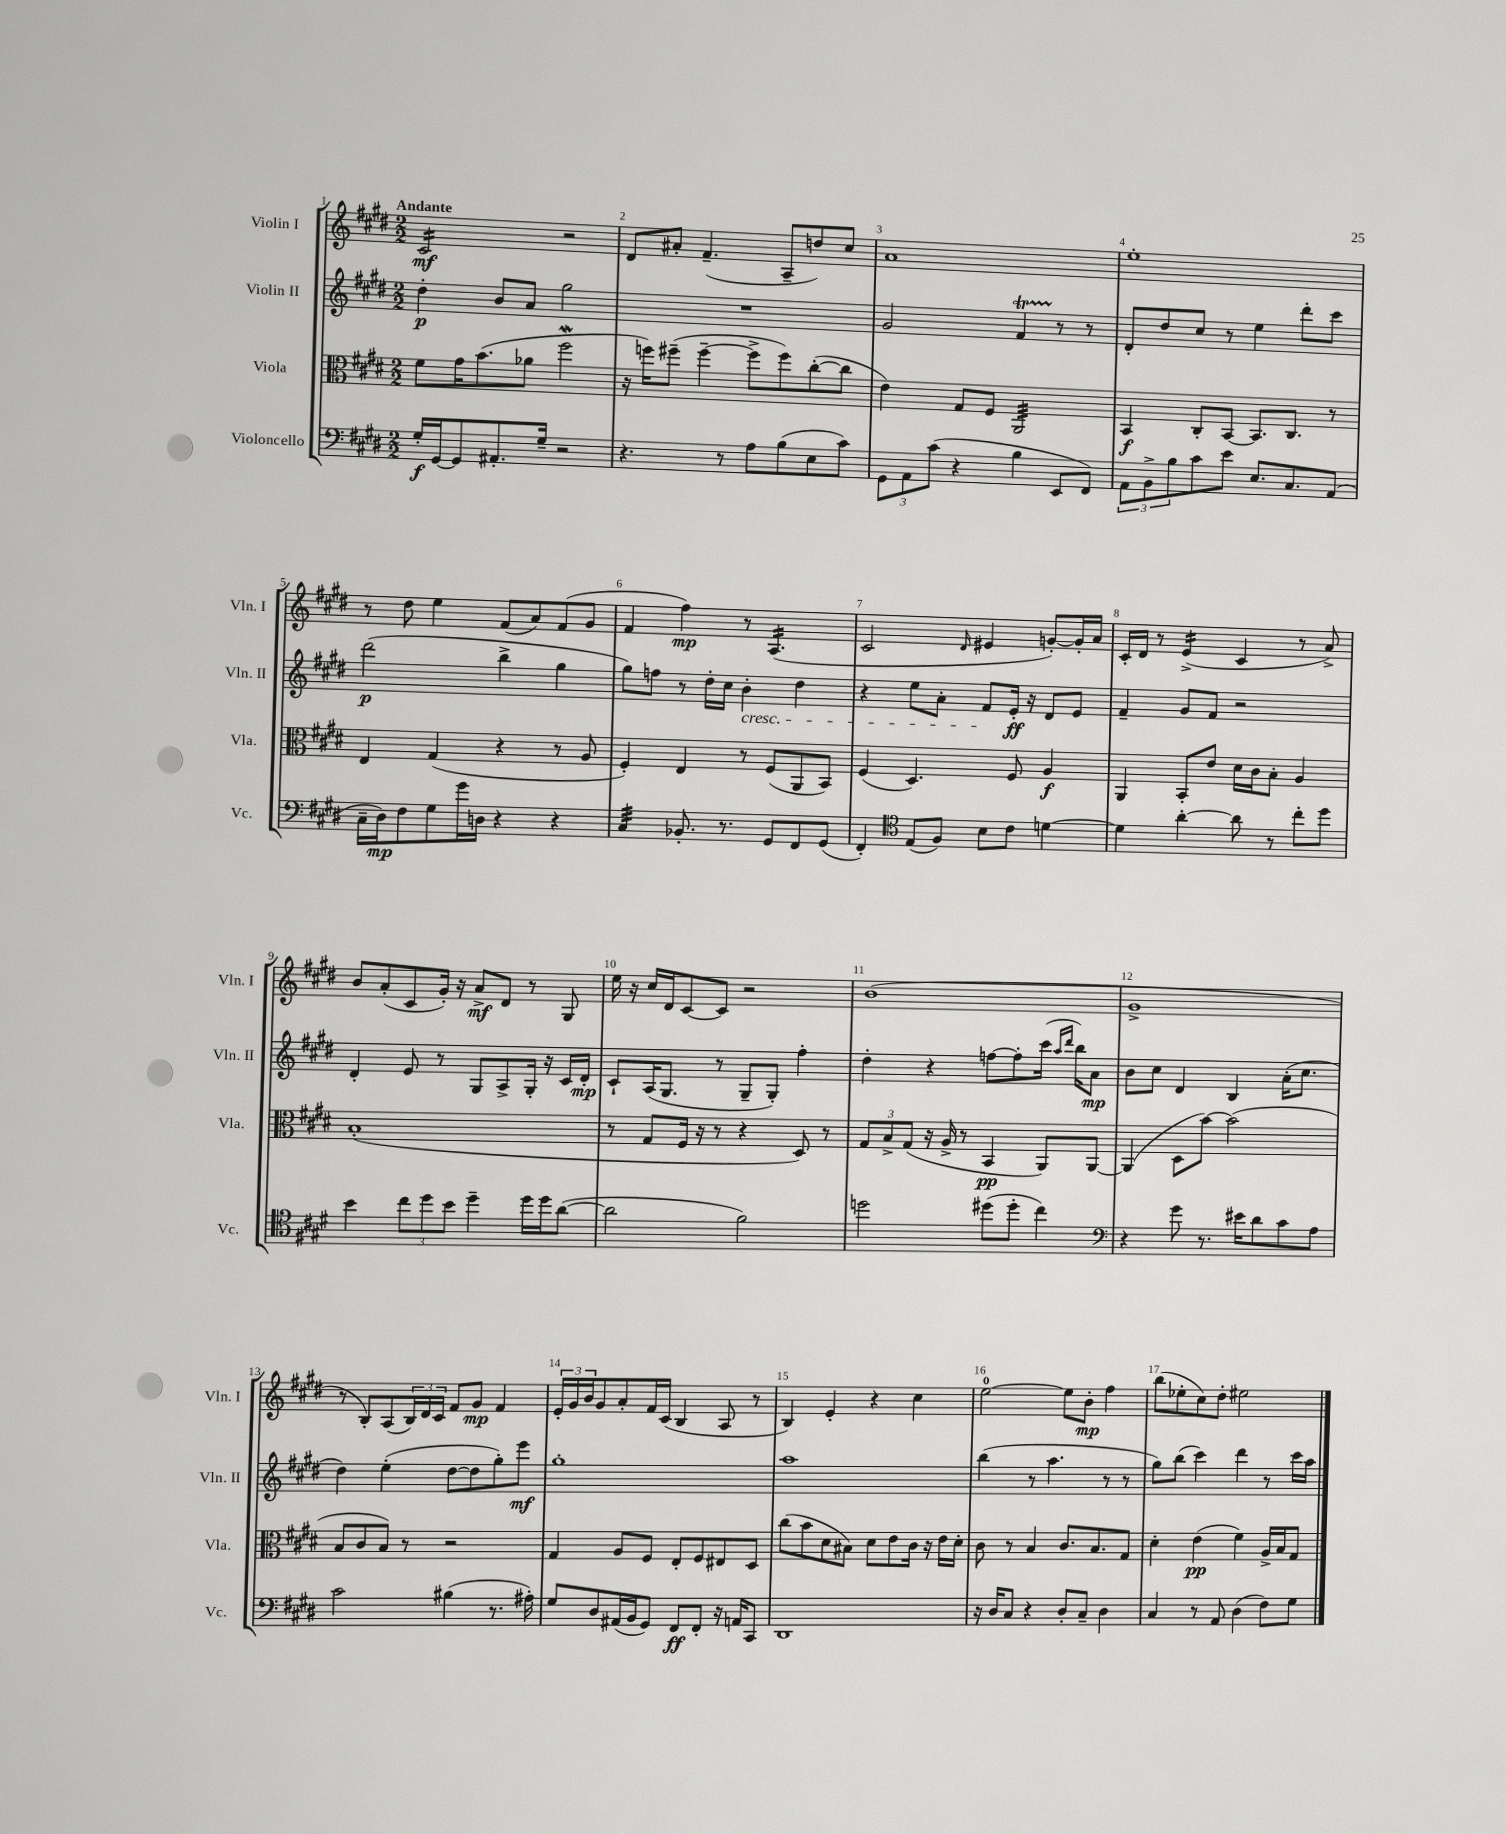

**kern	**kern	**kern	**kern
*staff4	*staff3	*staff2	*staff1
*clefF4	*clefC3	*clefG2	*clefG2
*k[f#c#g#d#]	*k[f#c#g#d#]	*k[f#c#g#d#]	*k[f#c#g#d#]
*M2/2	*M2/2	*M2/2	*M2/2
16G#'/LL	8f#\L	4dd#'\	2c#/
[16GG#/J	.	.	.
8GG#/]	16g#\K	.	.
.	(8.b\	.	.
8.AA#'/	.	8b/L	.
.	8a-\J	8a/J	.
16G#~/Jk	.	.	.
2r	2ff#\	2gg#\	2r
=	=	=	=
4.r	16r	1r	8d#/L
.	16ff\LK)	.	.
.	(8ff#~\J	.	8a#'/J
.	[4ff#~\	.	(4.f#~/
8r	.	.	.
8A\L	8ff#^\]L	.	.
(8B\	8ff#\)	.	8A~/L
8E\	([8cc#'\	.	8dd/)
8c#\J)	8cc#\]J	.	8cc#/J
=	=	=	=
12GG#\L	4e\)	2g#/	1a
12AA\	.	.	.
(12c#\J	.	.	.
4r	8G#/L	.	.
.	8F#/J	.	.
4B\	2AA/	4f#/	.
8EE/L	.	8r	.
8FF#/J)	.	8r	.
=	=	=	=
12AA\L	4BB/	8d#'/L	1ee'
12BB^\	.	.	.
.	.	8dd#/	.
12B\	.	.	.
8c#\	8C#'/L	8cc#/J	.
8e\J	[8BB/J	8r	.
8.E/L	8.BB/]L	4ee\	.
8.C#/	8.C#/J	.	.
.	.	8ddd#'\L	.
(8AA/J	8r	8ccc#\J	.
=	=	=	=
16C#~\LL	4E/	(2ddd#\	8r
16D#\J)	.	.	.
8F#\	.	.	8dd#\
8G#\	(4G#/	.	4ee\
16g#\L	.	.	.
16D\JJ	.	.	.
4r	4r	4bb^\	(8f#/L
.	.	.	8a/)
4r	8r	4gg#\	(8f#/
.	8A/	.	8g#/J
=	=	=	=
4C#/	4F#'/)	8gg#\L)	4f#/
.	.	8ff\J	.
8.BB-'/	4E/	8r	4ff#\)
.	.	16dd#'\LL	.
8.r	.	16cc#\JJ	.
.	8r	4b'\	8r
8GG#/L	(8F#/L	.	(4.A/
8FF#/	8AA/	4dd#\	.
(8GG#/J	8BB/J)	.	.
=	=	=	=
4FF#'/)	(4F#/	4r	2c#/
*clefC4	*	*	*
(8E/L	4.D#/)	8ee\L	.
8F#/J)	.	8a'\J	.
.	.	.	16qqd#/
8B\L	.	8f#/L	4e#/
8c#\J	8F#/	16e'/Jk	.
.	.	16r	.
[4d\	4A/	8d#/L	[8g'/L)
.	.	8e/J	16g'/]L
.	.	.	16a/JJ
=	=	=	=
4d\]	4AA/	4f#~/	16c#'/LL
.	.	.	16d#/JJ
.	.	.	8r
[4a'\	8BB'/L	8g#/L	(4e^/
.	8e/J	8f#/J	.
8a\]	16d#\LL	2r	4c#/
.	16c#\J	.	.
8r	8B'\J	.	.
8cc#'\L	4A/	.	8r
8dd#\J	.	.	8a^/)
=	=	=	=
4b\	(1B'	4d#'/	8b/L
.	.	.	(8a'/
12cc#\L	.	8e/	8c#/
12dd#\	.	.	.
.	.	8r	16g#'/Jk)
12b\J	.	.	.
.	.	.	16r
4dd#~\	.	8G#/L	8a^/L
.	.	8A^/	8d#/J
16dd#\LL	.	16G#'/Jk	8r
16dd#\J	.	16r	.
([8a\J	.	16c#/LL	8G#/
.	.	16d#'/JJ	.
=	=	=	=
2a\]	8r	8c#`/L	16ee\
.	.	.	16r
.	8G#/L	(16A/K	16cc#/LL
.	.	8.G#/J	16d#/J
.	16F#/Jk	.	[8c#/
.	16r	.	.
.	8r	8r	8c#/]J
2f#\)	4r	8G#~/L	2r
.	.	8G#'/J)	.
.	8D#/)	4ff#'\	.
.	8r	.	.
=	=	=	=
2dd\	12G#/L	4dd#'\	(1b
.	12B^/	.	.
.	(12G#/J	.	.
.	16r	4r	.
.	16A^/	.	.
.	8r	.	.
(8dd#\L	4BB/	[8ff\L	.
8dd#'\J	.	8ff'\]	.
4cc#\)	8AA/L)	(16ccc#\Jk	.
.	.	16qqaa/LL	.
.	.	16qqddd#/JJ	.
.	.	16bb\LK)	.
.	[8AA/J	8a\J	.
=	=	=	=
*clefF4	*	*	*
4r	(4AA/]	8b\L	1g#^
.	.	8cc#\J	.
8g#\	8D#\L	4d#/	.
8.r	[8b\J)	.	.
.	(2b\]	4B/	.
16e#\LK	.	.	.
8d#\	.	.	.
8c#\	.	(16a'\LK	.
.	.	8.cc#\J	.
8A\J	.	.	.
=	=	=	=
2c#\	8B/L	4dd#\)	8r
.	8c#/	.	8B'/L)
.	8B/J)	(4ee'\	(8A/
.	8r	.	24B/L)
.	.	.	24d#/
.	.	.	24c#/JJ
(4B#\	2r	[8dd#\L	8f#/L
.	.	8dd#\]	8g#/J
8.r	.	8gg#'\)	4f#/
.	.	8eee\J	.
16A#'\)	.	.	.
=	=	=	=
8G#/L	4G#/	1gg#'	24e'/LL
.	.	.	24g#/
.	.	.	24b/J
8D#/	.	.	8g#/
(16AA#/L	8A/L	.	8a'/
16BB/J	.	.	.
8GG#/J)	8F#/J	.	16f#/L
.	.	.	(16c#/JJ
8FF#/L	8E'/L	.	4B/
8FF#'/J	8F#/	.	.
16r	8E#/	.	8A/
16AA/LK	.	.	.
8CC#/J	8D#/J	.	8r
=	=	=	=
1DD#	(8cc#\L	1aa	4B/)
.	8b\	.	.
.	8d#\	.	4e'/
.	8B#\J)	.	.
.	8d#\L	.	4r
.	8e\	.	.
.	16c#\Jk	.	4cc#\
.	16r	.	.
.	16e\LL	.	.
.	16d#'\JJ	.	.
=	=	=	=
16r	8c#\	(4bb\	[2ee\
16D#/LK	.	.	.
8C#/J	8r	.	.
4r	4B/	8r	.
.	.	4.aa\	.
8D#'/L	8.c#/L	.	8ee\]L
8C#~/J	.	.	8b'\J
.	8.B/	.	.
4D#\	.	8r	4ff#\
.	8G#/J	8r	.
=	=	=	=
4C#/	4d#'\	8gg#\L)	(8bb\L
.	.	(8bb\J	8ee-'\
8r	(4e\	4ccc#\)	8cc#\)
8AA/	.	.	8dd#'\J
(4D#\	4f#\)	4ddd#\	2ee#\
8F#\L)	16A^/LL	8r	.
.	16B/J	.	.
8G#\J	8G#/J	16ccc#\LL	.
.	.	16aa\JJ	.
==	==	==	==
*-	*-	*-	*-
